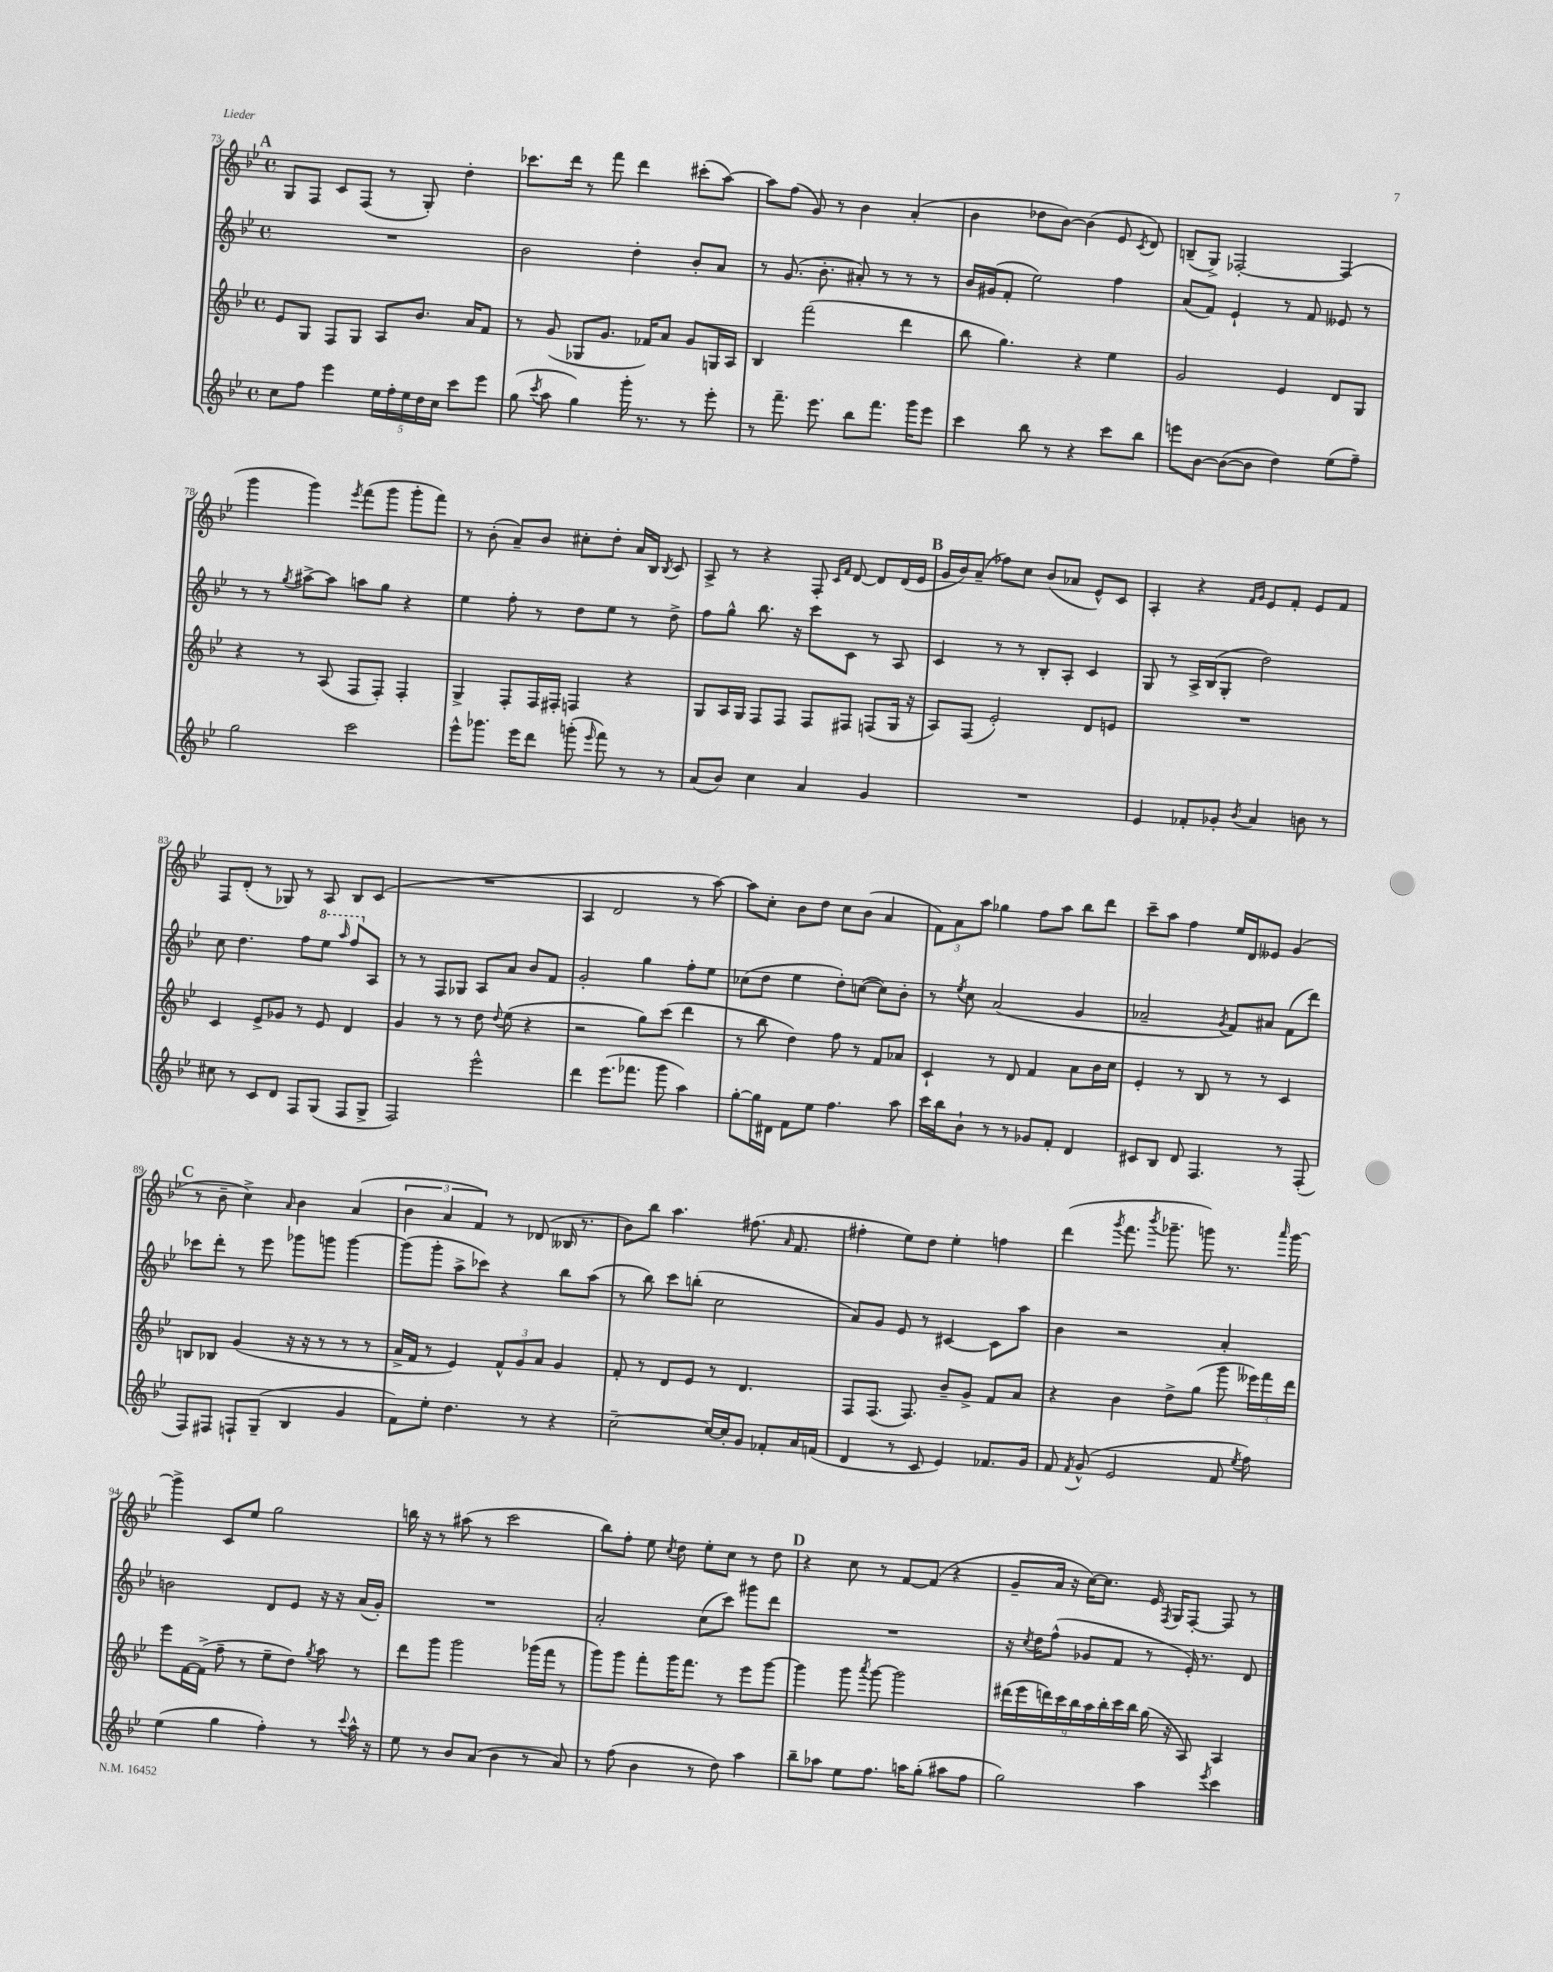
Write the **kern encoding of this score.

**kern	**kern	**kern	**kern
*staff4	*staff3	*staff2	*staff1
*clefG2	*clefG2	*clefG2	*clefG2
*k[b-e-]	*k[b-e-]	*k[b-e-]	*k[b-e-]
*M4/4	*M4/4	*M4/4	*M4/4
*met(c)	*met(c)	*met(c)	*met(c)
8cc	8e-	1r	8G
8ff	8G	.	8F
4eee-	8F	.	8c
.	8G	.	(8F
20ee-	8A	.	8r
20ff'	.	.	.
20ee-	.	.	.
.	8.b-	.	8G')
20dd	.	.	.
20cc	.	.	.
8ccc	.	.	4dd'
.	16a	.	.
8eee-	8f	.	.
=	=	=	=
(8gg	8r	2b-	8.ccc-
8qccc	.	.	.
8aa	(8g	.	.
.	.	.	16ddd
4gg)	8G-	.	8r
.	8.g	.	8fff
16ggg'	.	4dd'	4ddd
8.r	16f-)	.	.
.	8a	.	.
8r	8g	8b-'	(8ccc#'
8eee-'	16G	8a	[8aa)
.	16A	.	.
=	=	=	=
8r	4B-	8r	8aa]
8.fff~	.	(8.g	(8ff
.	(2fff	.	8g)
8.eee-	.	8.b-'	.
.	.	.	8r
8bb-	.	8a#')	4b-
8.fff	.	8r	.
.	4ddd	8r	(4a'
16ggg	.	.	.
8eee-	.	8r	.
=	=	=	=
4ccc	8bb-	16b-	4b-
.	.	(16g#	.
.	4.gg)	8f'	.
8bb-	.	2ee-)	8dd-
8r	.	.	[8b-)
4r	4r	.	(4b-]
8ccc	4ee-	4ff	8e-
.	.	.	8qc
8bb-	.	.	8d)
=	=	=	=
8eee	2g	(8a	(8B~
[8b-	.	8f)	8G^)
(8b-_	.	4e-`	[2F-'
8b-]	.	.	.
4dd)	4e-	8r	.
.	.	8f	.
(8ee-	8d	8e--	(4F-]
8ff~)	8G	8r	.
=	=	=	=
2gg	4r	8r	4ggg
.	.	8r	.
.	.	8qgg	.
.	8r	[8aa#^	4ggg)
.	(8A	8aa#]	.
.	.	.	8qeee-
2ccc	8F	8aa	(8fff
.	8F')	8gg	8ggg
.	4F'	4r	8ggg'
.	.	.	8fff)
=	=	=	=
8eee-^^	4G^	4ee-	8r
8.ggg-	.	.	(8b-'
.	8F'	8ff'	8a~)
16eee-	.	.	.
8ddd	16F	8r	8b-
.	16F#'	.	.
(8ggg'	4F	8dd	8cc#'
16qqeee-	.	.	.
8fff)	.	8ee-	8dd'
8r	4r	8r	16a
.	.	.	16B-
.	.	.	8qB-
8r	.	8dd^	8c
=	=	=	=
(8a	8G	8ff	8A^
8b-)	16A	8gg^^	8r
.	16G	.	.
4cc	8F	8.bb-	4r
.	8F	.	.
.	.	16r	.
4a	8F	8ccc	8F'
.	.	.	16qqc
.	.	.	16qqf
.	8F#	8c	[8d
4g	(8F	8r	8d]
.	16G	8A	(16d
.	16r	.	16e-
=	=	=	=
1r	8A)	4c	16g
.	.	.	16b-)
.	(8F	.	(8a~
.	2e-')	8r	8ff-)
.	.	8r	8cc
.	.	8B-'	(8b-
.	.	8A'	8a-
.	8d	4c	8e-^^)
.	8e	.	8c
=	=	=	=
4e-	1r	8G	4A'
.	.	8r	.
8f-'	.	16A^	4r
.	.	(16B-	.
8g-'	.	8G'	.
.	.	.	16qqf
8qb-	.	.	16qqg
4a	.	2dd)	8e-
.	.	.	8f'
8b	.	.	8e-
8r	.	.	8f
=	=	=	=
8cc#	4c	8cc	8F
8r	.	4.dd	(8d'
8c	8e-^	.	8r
8d	8g-	.	8G-)
8F	8r	8ff	8r
(8G	8e-	8eee-	8A
.	.	16qqaaa	.
8F	4d	8fff	8B-
8G^	.	8A	(8c
=	=	=	=
2F)	4g	8r	1r
.	.	8r	.
.	8r	8F	.
.	8r	8G-	.
2eee-^^	8dd	8A	.
.	8qqdd	.	.
.	(8ee-	8a	.
.	4r	8b-	.
.	.	8f	.
=	=	=	=
4ddd	2r	2g'	4A
(8.eee-	.	.	2d
8.fff-	.	.	.
.	8gg)	4gg	.
8ggg	(8ccc	.	.
4aa)	4ddd	8ff'	8r
.	.	8ee-	[8aa)
=	=	=	=
[8gg'	8r	(8cc-	8aa]
16gg]	8bb-	8dd	8cc'
16d#	.	.	.
8f	4dd)	4ee-	8b-
8ee-	.	.	8dd
4.ff	8ff	8dd')	8cc
.	8r	([8cc	(8b-
.	8f	8cc])	4a
8aa	8a-	8b-'	.
=	=	=	=
16ccc	4c`	8r	12f)
16bb-	.	.	.
.	.	.	12a
.	.	8qee-	.
8b-`	.	8cc	.
.	.	.	12aa
8r	8r	(2a	4gg-
8r	8d	.	.
8g-	4f	.	8ff
8f'	.	.	8aa
4d	8a	4g	8bb-
.	16b-	.	8ddd
.	16cc	.	.
=	=	=	=
8c#	4e-'	2a-~	8ccc~
8B-	.	.	8aa
8d	8r	.	4ff
4.F	8B-	.	.
.	.	8qg	.
.	8r	8f)	16ee-
.	.	.	16d
.	8r	8a#	8e--
8r	4c	(8f	(4g
(8F'	.	8ddd)	.
=	=	=	=
8F)	8B	8ccc-	8r
8F#	8B-	8ddd'	8b-~
8F`	(4g	8r	4cc^)
(8G~	.	8eee-	.
.	.	.	16qqa
4B-	16r	8ggg-	4b-
.	16r	.	.
.	8r	8ggg	.
4g	8r	[4ggg	(4a
.	8r	.	.
=	=	=	=
8f)	16a^	(8ggg]	6b-
.	16f	.	.
8ee-'	8r	8ggg'	.
.	.	.	6a
4.dd	4e-)	8aa^	.
.	.	.	6f)
.	.	8ccc-)	.
.	12f^^	4r	8r
.	12g	.	.
8r	.	.	(8d-
.	12a	.	.
4r	4g	8bb-	16B--
.	.	.	8.r
.	.	(8aa	.
=	=	=	=
[2cc~	8f'	8r	8b-)
.	8r	8bb-)	8bb-
.	8d	8ccc	4.aa
.	8e-	(8bb'	.
16cc_	8r	2cc	.
16cc']	.	.	.
8g	4.d	.	(8.ff#
8f-'	.	.	.
.	.	.	16qqa
.	.	.	8.f
16a	.	.	.
(16f	.	.	.
=	=	=	=
4d	8F	8a)	4ff#'
.	(8.F	8g	.
8r	.	8e-	8ee-)
.	8.F)	.	.
8c	.	8r	8dd
4e-)	8b-~	[4c#	4ee-'
.	8g^	.	.
8.f-	8f	8c#]	4ff
.	8a	8aa	.
16g	.	.	.
=	=	=	=
8f	4r	4b-	(4ddd
8qf	.	.	.
(8g^^	.	.	.
.	.	.	8qggg
2e-	4b-	2r	8.fff
.	.	.	8qbbb-
.	.	.	8.ggg-~
.	8dd^	.	.
.	(8gg	.	8ggg)
8f	8ggg	4a'	8.r
8qee-	.	.	.
8ff)	24eee--)	.	.
.	24fff	.	.
.	.	.	16qqaaa
.	.	.	[16ggg
.	24ddd	.	.
=	=	=	=
(4ee-	8eee-	2b	4ggg^]
.	[16f	.	.
.	(16f^]	.	.
4gg	8ff~	.	8c
.	8r	.	8ee-
4ff')	8ee-~	8d	2gg
.	8dd)	8e-	.
.	8qgg	.	.
8r	8aa	16r	.
.	.	16r	.
8qqccc	.	.	.
16aa^^	8r	(16a	.
16r	.	16g')	.
=	=	=	=
8ee-	8ddd	1r	16bb
.	.	.	16r
8r	8ggg	.	8r
8b-	2ggg	.	(8aa#
(8a	.	.	8r
4b-	.	.	2ccc
8r	(16ggg-	.	.
.	16fff	.	.
8a)	8r	.	.
=	=	=	=
8r	8ggg)	2a'	8bb-)
(8ff	8ggg	.	8ff'
4b-	8fff'	.	8ee-
.	.	.	8qcc
.	16ggg	.	8dd
.	8.fff	.	.
8r	.	(8cc	8ee-'
8dd)	8r	8ccc)	8cc
4aa	8eee-	8ggg#	8r
.	[8ggg	8ddd	8dd
=	=	=	=
8bb-~	4ggg]	1r	4r
8aa-	.	.	.
8ee-	8ggg	.	8cc
.	8qaaa	.	.
8.ff	[8ggg	.	8r
.	2ggg]	.	[8f
16aa	.	.	.
(8gg'	.	.	(8f]
8aa#	.	.	4r
8ff	.	.	.
=	=	=	=
2gg)	(18ddd#	16r	8g~
.	18eee-	.	.
.	.	8qcc	.
.	.	16dd	.
.	18ddd)	.	.
.	.	(8ff^^	16a
.	18ccc	.	.
.	.	.	16r
.	18bb-	.	.
.	.	8g-	[16cc)
.	18aa	.	.
.	.	.	8.cc]
.	18bb-'	.	.
.	.	8f	.
.	18ccc	.	.
.	18bb-	.	.
4aa	(16gg	8r	16e-
.	.	.	8qF
.	16r	.	16G
.	8A)	16e-')	[8F'
.	.	8.r	.
8qeee-	.	.	.
4ccc	4A	.	8F]
.	.	8d	8r
==	==	==	==
*-	*-	*-	*-
